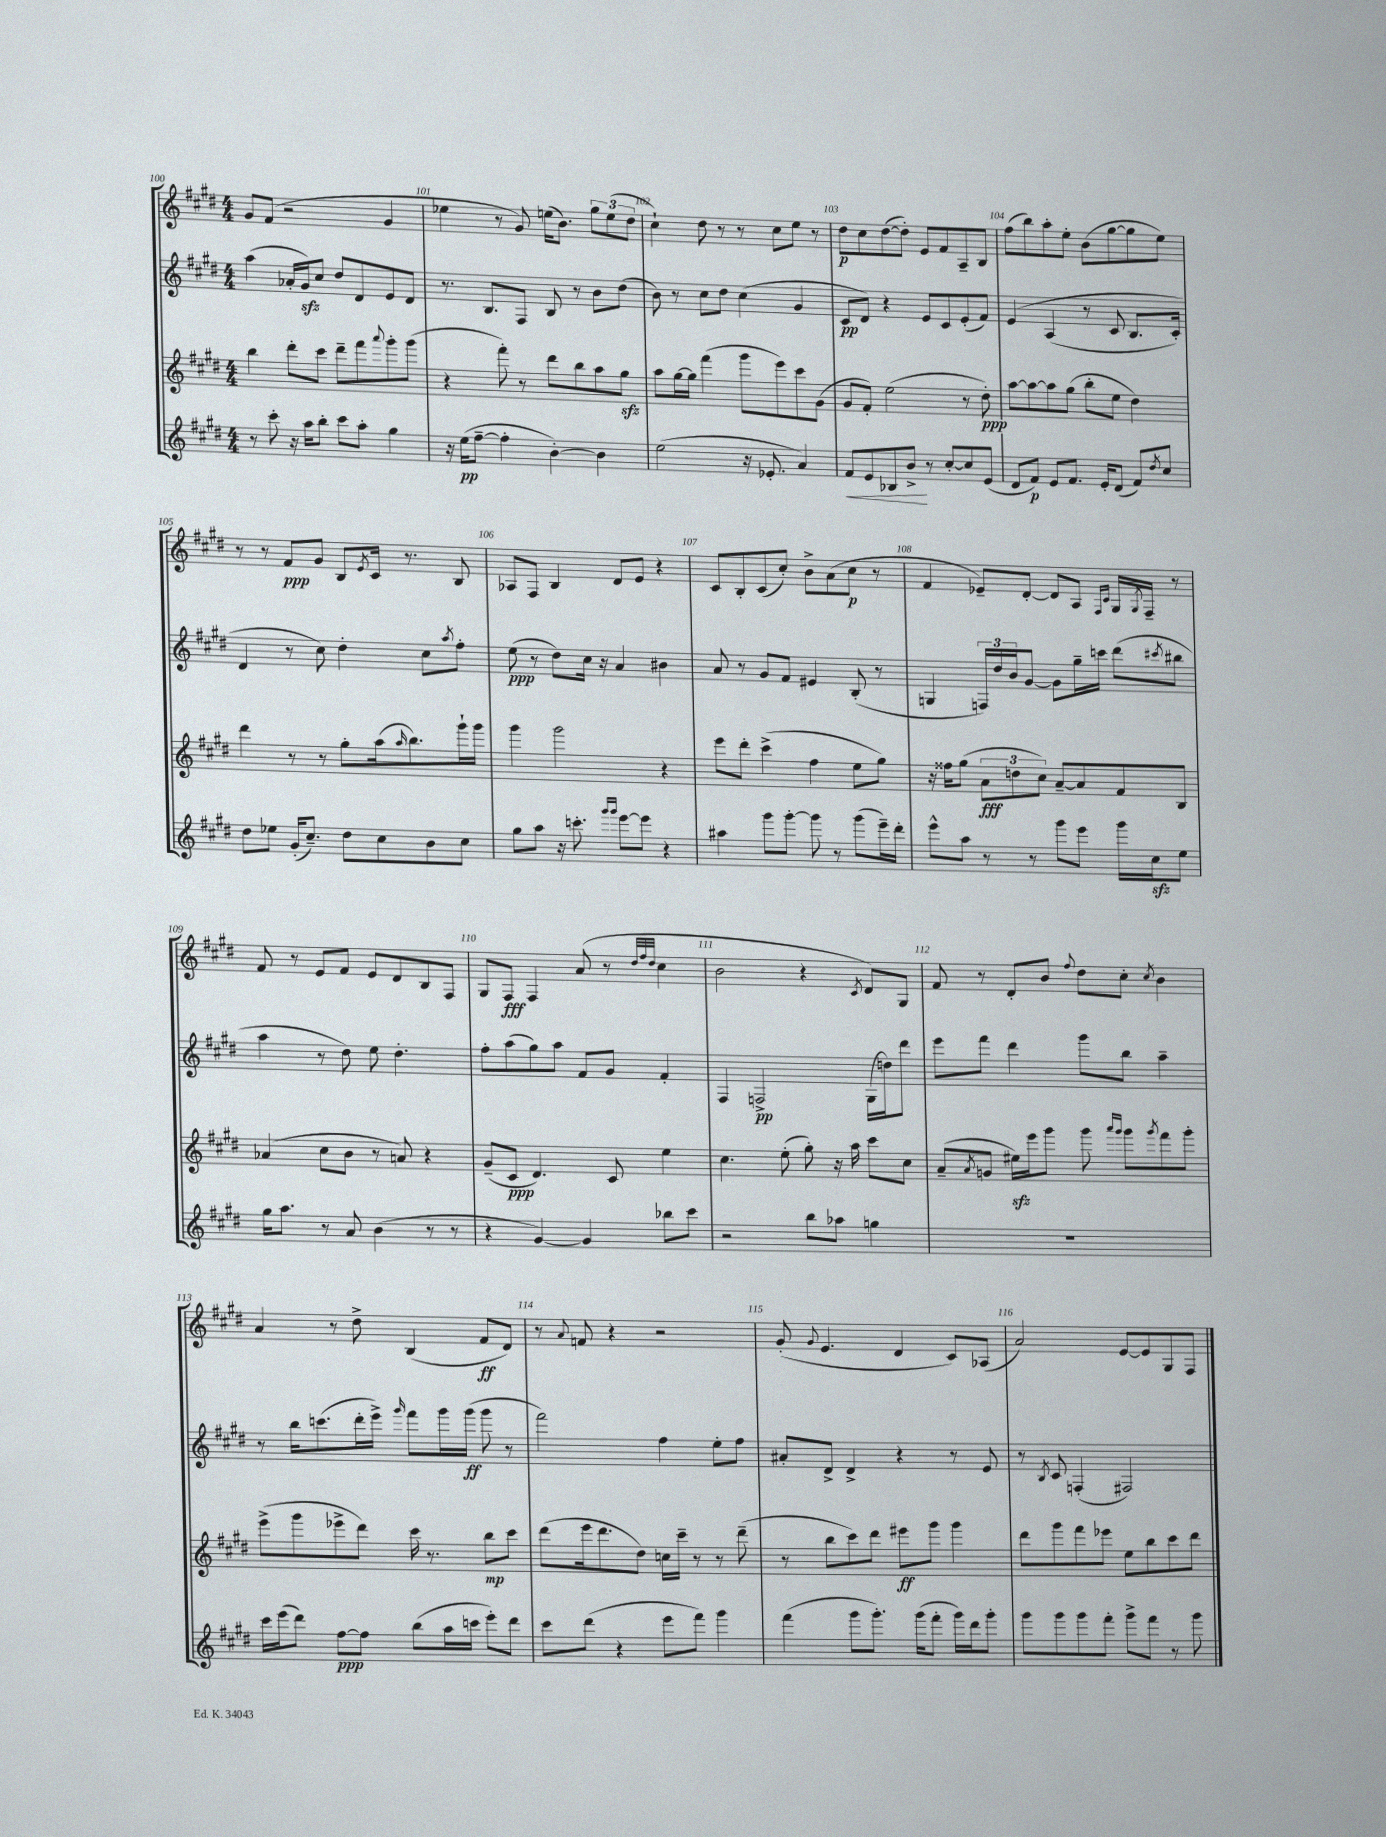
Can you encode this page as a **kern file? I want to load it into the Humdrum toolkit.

**kern	**kern	**kern	**kern
*staff4	*staff3	*staff2	*staff1
*clefG2	*clefG2	*clefG2	*clefG2
*k[f#c#g#d#]	*k[f#c#g#d#]	*k[f#c#g#d#]	*k[f#c#g#d#]
*M4/4	*M4/4	*M4/4	*M4/4
8r	4bb\	(4aa\	8g#/L
8ccc#'\	.	.	(8f#/J
16r	8ddd#'\L	16a-'/LL	2r
16aa\LK	.	16g#/J)	.
8bb'\J	8ccc#\J	8cc#/J	.
8ccc#\L	8ddd#~\L	8dd#/L	.
8aa'\J	8fff#\	8d#/	.
.	8qqaaa/	.	.
4gg#\	8ggg#'\	8e/	4g#/
.	(8ggg#\J	8d#/J	.
=	=	=	=
16r	4r	8.r	4ee-\
(16ee\LK	.	.	.
[8ff#~\J	.	.	.
.	.	8.B/L	.
4ff#'\]	8fff#'\)	.	8r
.	8r	8F#/J	8g#/)
[4b'\)	8ddd#\L	8B/	(16ee\LK
.	.	.	8.b\J)
.	8bb\	8r	.
4b\]	8aa\	8b\L	12gg#\L
.	.	.	(12ee\
.	8gg#\J	(8dd#\J	.
.	.	.	12dd#\J
=	=	=	=
(2ee\	8aa\L	8b\)	4cc#`\)
.	[16gg#\L	8r	.
.	16gg#\]JJ	.	.
.	(4fff#\	8cc#\L	8dd#\
.	.	8dd#\J	8r
16r	8ggg#\L	(4cc#\	8r
8.e-'/	.	.	.
.	8eee\)	.	8cc#\L
4a/)	8ccc#\	4g#/	8ee\J
.	(8g#\J	.	8r
=	=	=	=
8f#/L	8g#/L	8c#/L	8dd#\L
8e/	8f#'/J)	8d#/J)	8cc#\
8B-/	(2ee\	4r	([8dd#\
8b^/J	.	.	8dd#'\]J)
8r	.	8e/L	8e/L
[8cc#'/L	.	8c#/	8f#/
8cc#/]	8r	(8e'/	8A~/
(8e/J	8dd#'\)	8f#/J)	8B/J
=	=	=	=
8d#/L	[8aa\L	&(4e/	(8ff#\L
8f#/J)	8aa\_	.	8bb\)
8e/L	8aa\]	(4A/	8aa'\
8.f#/J	(8gg#\J	.	8ee'\J
.	8bb'\L	8r	(8b\L
16e'/LK	.	.	.
(8d#/J	8ee\J	8c#/	[8gg#\
8f#/L)	4dd#\)	8.B/L	8gg#\]
8qdd#/	.	.	.
8cc#/J	.	.	8ee\J)
.	.	16c#'/Jk)	.
=	=	=	=
8dd#\L	4ddd#\	4d#/	8r
8ee-\J	.	.	8r
(16g#'/LK	8r	8r	8f#/L
8.cc#~/J)	.	.	.
.	8r	8cc#\&)	8g#/J
8dd#\L	8gg#'\L	4dd#'\	8B/L
.	.	.	8qe/
8cc#\	(16aa\k	.	16c#/Jk
.	16qqaa/	.	.
.	8.bb\)	.	8.r
8b\	.	8cc#\L	.
.	.	8qaa/	.
8cc#\J	16ggg#`\L	8ff#'\J	8B/
.	16ggg#\JJ	.	.
=	=	=	=
8gg#\L	4ggg#\	(8ee\	8A-/L
8aa\J	.	8r	8F#/J
16r	2ggg#\	8dd#\L)	4B/
8.ccc'\	.	.	.
.	.	16cc#\Jk	.
.	.	16r	.
16qqggg#/LL	.	.	.
16qqggg#/JJ	.	.	.
[8eee\L	.	4a/	8d#/L
8eee\]J	.	.	8e/J
4r	4r	4b#\	4r
=	=	=	=
4aa#\	8eee\L	8a/	8c#/L
.	8ddd#'\J	8r	8B'/
8ggg#\L	(4ccc#^\	8g#/L	(8c#/
[8ggg#'\J	.	8f#/J	8cc#'/J)
8ggg#\]	4ff#\	4e#/	8b^\L
8r	.	.	(8a\
(8ggg#\L	8ee\L	(8B'/	8cc#\J
16eee~\L)	8gg#\J)	8r	8r
16ddd#'\JJ	.	.	.
=	=	=	=
8eee^^\L	16r	4G/	4f#/
.	16ff##\LK	.	.
8aa\J	(8gg#\J	.	.
8r	12a\L	24F/LL)	8e-~/L)
.	.	24dd#/	.
.	12dd\	24b/J	.
8r	.	[8g#/J	[8d#'/J
.	12cc#\J)	.	.
8ggg#\L	[8a~/L	8g#\]L	8d#/]L
8eee\J	8a/]	16gg#~\L	8A/J
.	.	16ccc\JJ	.
.	.	.	16qqF#/LL
.	.	.	16qqc#/JJ
16ggg#\LL	8f#/	(8ddd#\L	16G#/LL
.	.	.	8qG#/
16cc#\J	.	.	16F#~/JJ
.	.	8qccc#/	.
8ee\J	8B/J	8bb#\J	8r
=	=	=	=
16gg#\LK	(4a-/	4aa\	8f#/
8.aa\J	.	.	.
.	.	.	8r
8r	8cc#\L	8r	8e/L
8a/	8b\J	8dd#\)	8f#/J
(4b\	8r	8ee\	8e/L
.	8a/)	4.dd#'\	8d#/
8r	4r	.	8B/
8r	.	.	8F#/J
=	=	=	=
4r	(8g#~/L	8ff#'\L	8G#/L
.	8c#/J	(8aa\	8F#/J
[4g#/)	4.d#/)	8gg#\)	4F#/
.	.	8aa\J	.
4g#/]	.	8f#/L	(8a/
.	8c#/	8g#/J	8r
.	.	.	32qqdd#/LLL
.	.	.	32qqff#/
.	.	.	32qqdd#/JJJ
8bb-\L	4ee\	4f#'/	4cc#\
8ccc#\J	.	.	.
=	=	=	=
2r	4.cc#\	4F#/	2b\
.	.	2F^/	.
.	(8ee'\	.	.
8bb\L	8gg#'\)	.	4r
8aa-\J	16r	.	.
.	16aa\	.	.
.	.	.	8qc#/
4gg\	8ccc#\L	(16G#\LL	8d#/L)
.	.	16dd\J)	.
.	8cc#\J	8ddd#\J	8G#/J
=	=	=	=
1r	(8a~/L	8eee\L	8f#/
.	8qa/	.	.
.	8g/J	8fff#\J	8r
.	16ee#\LL)	4ddd#\	8d#'/L
.	16eee\J	.	.
.	8ggg#\J	.	8b/J
.	.	.	8qqff#/
.	8ggg#\	8ggg#\L	8dd#\L
.	16qqaaa/LL	.	.
.	16qqggg#/JJ	.	.
.	8ggg#\L	8bb\J	8cc#'\J
.	8qggg#/	.	8qcc#/
.	8fff#\	4aa~\	4b\
.	8ggg#'\J	.	.
=	=	=	=
16ccc#\LL	(8eee^\L	8r	4a/
(16eee\J	.	.	.
8ddd#\J)	8ggg#\	16bb\LK	.
.	.	(8.ccc\	.
[8ff#\L	8eee-^\	.	8r
8ff#\]J	8ddd#\J)	16ddd#'\L	8dd#^\
.	.	16eee^\JJ)	.
.	.	16qqggg#/	.
(8bb\L	16ccc#\	8fff#\L	(4B/
.	8.r	.	.
16aa\L	.	16ggg#\L	.
16ccc\JJ	.	(16ggg#\JJ	.
8eee'\L)	8bb\L	8ggg#\	8f#/L
8ddd#\J	8ccc#\J	8r	8d#/J)
=	=	=	=
8ccc#\L	(8ddd#\L	2fff#\)	8r
.	.	.	8qqa/
(8ddd#\J	16eee\k	.	8f/
.	8.ddd#\	.	.
4r	.	.	4r
.	8dd#\J)	.	.
8eee\L	16cc\LL	4ff#\	2r
.	16ccc#~\JJ	.	.
8fff#\J)	8r	.	.
4ggg#\	8r	8ee'\L	.
.	(8ddd#~\	8ff#\J	.
=	=	=	=
(4fff#\	8r	8a#'/L	(8g#'/
.	.	.	8qqg#/
.	8bb\L	8d#^/J	4.e/
8ggg#\L	8ccc#\)	4d#^/	.
8.ggg#'\J)	8ddd#\J	.	.
.	8eee#\L	4r	4d#/
(16ggg#\LK	.	.	.
8fff#'\J	8ggg#\J	.	.
16ggg#\LL)	4ggg#\	8r	8c#/L)
16ddd#\J	.	.	.
8ggg#'\J	.	8e/	(8A-/J
=	=	=	=
8ggg#\L	8ddd#\L	8r	2a/)
.	.	8qB/	.
8ggg#\	8ggg#\	8c#/	.
8ggg#\	8fff#\	(4F'/	.
8fff#'\J	8eee-\J	.	.
8ggg#^\L	8ee\L	2F#/)	[8e/L
8fff#\J	8bb\	.	8e/]
8r	8ccc#\	.	8G#/
8ggg#\	8ddd#\J	.	8F#/J
==	==	==	==
*-	*-	*-	*-
